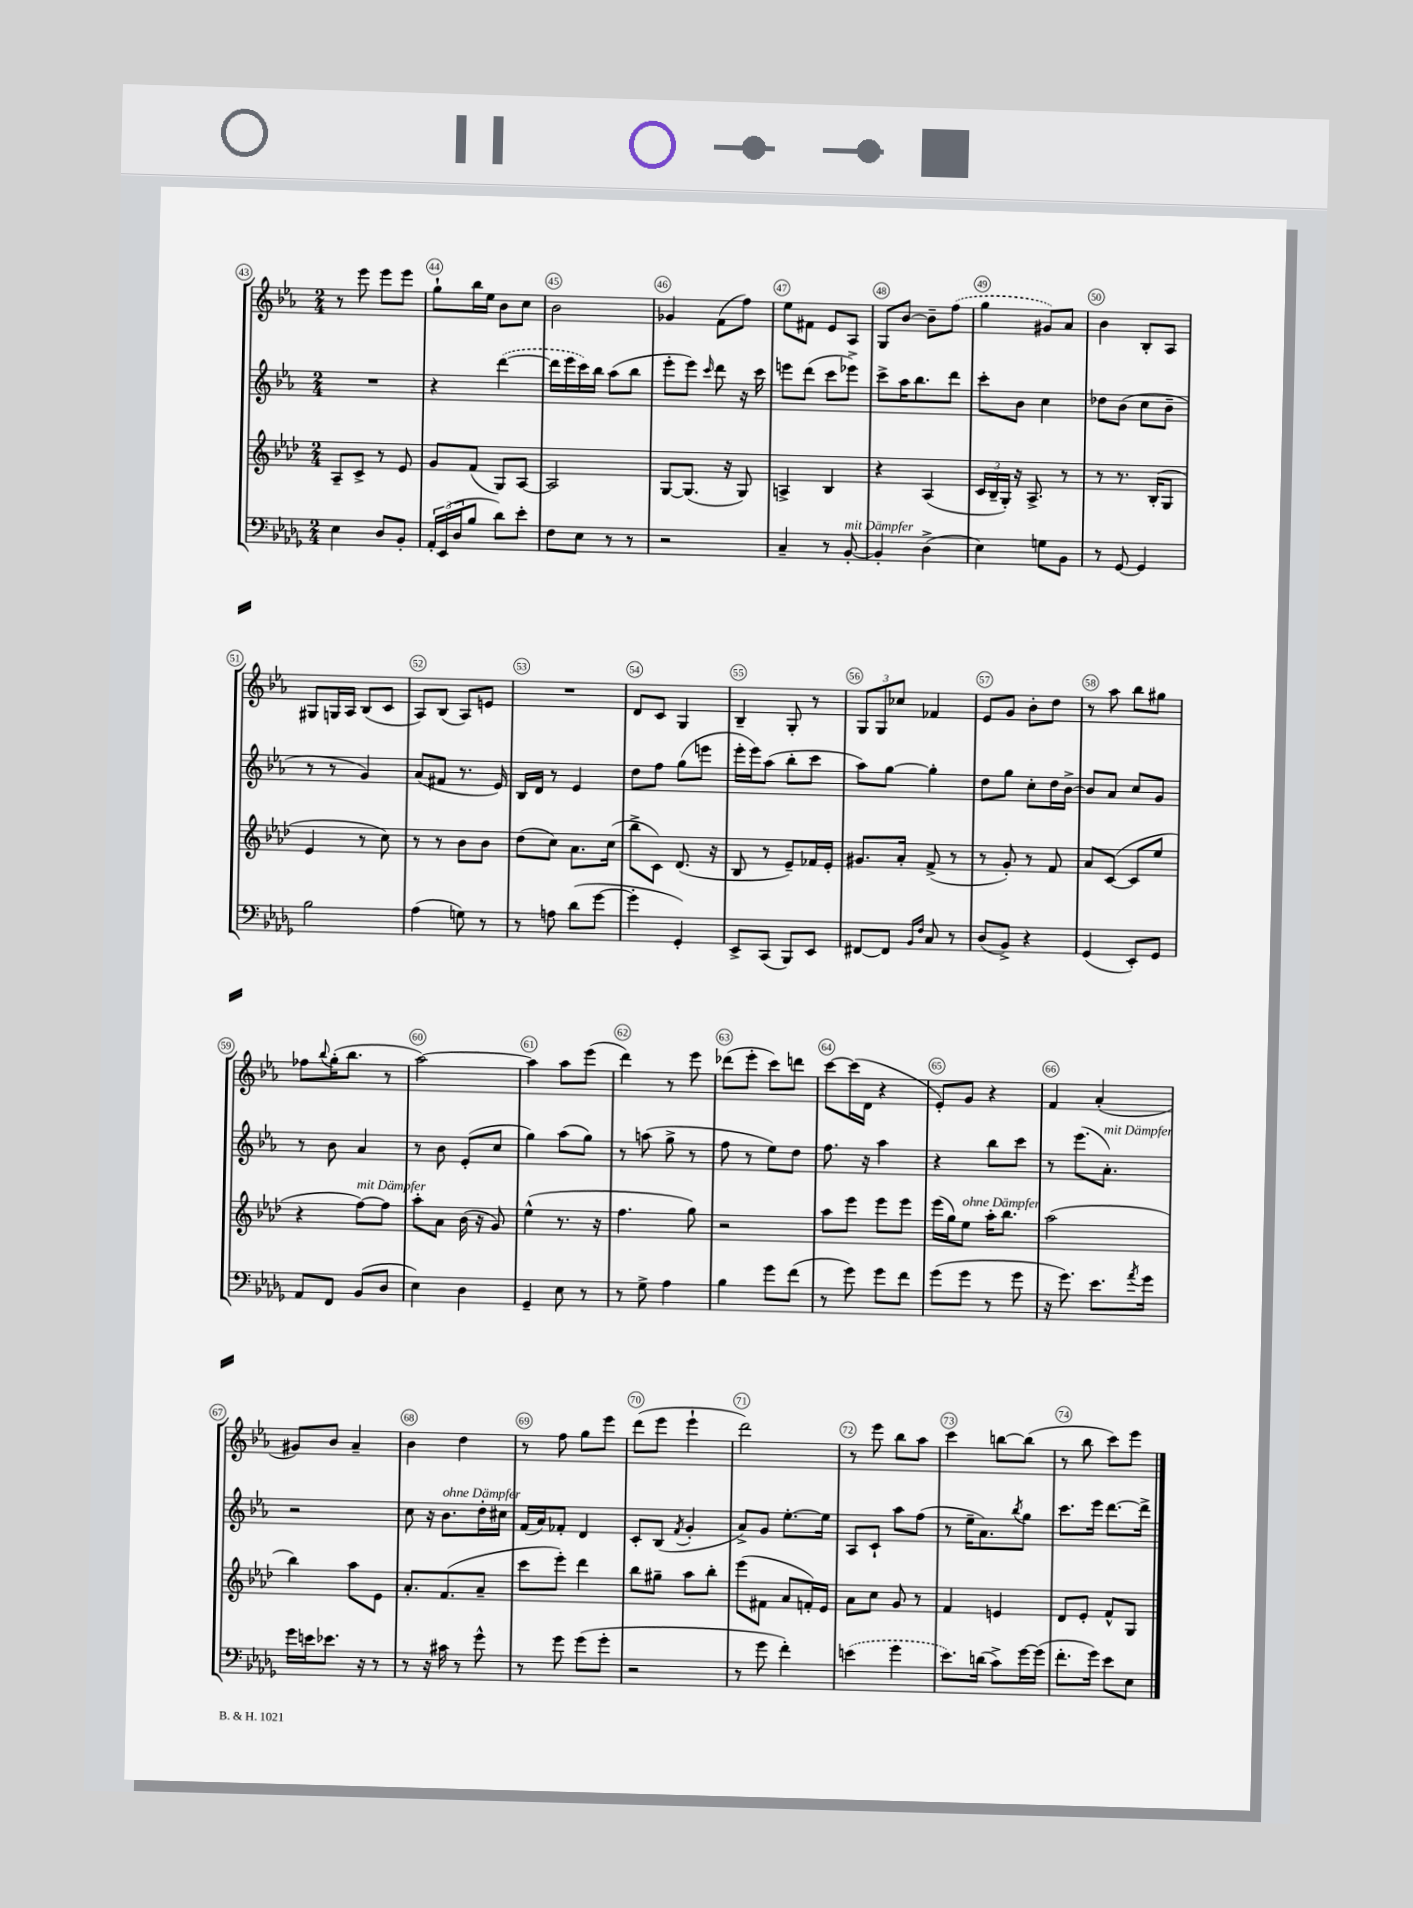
<<
\new StaffGroup <<
\new Staff = "s0" {
    \clef treble \key ees \major \numericTimeSignature \time 2/4
    r8 ees'''8 ees'''8 ees'''8 |
    g''8-! bes''16 ees''16 bes'8 c''8 |
    bes'2 |
    ges'4 f'8( f''8) |
    ees''8 fis'8 ees'8 aes8 |
    g8 bes'8~ bes'8-- \once \slurDashed f''8( |
    g''4 gis'8) aes'8 |
    bes'4 bes8-. aes8 |
    gis8 g16 aes16 bes8( c'8 |
    aes8) bes8( aes8) e'8 |
    R2 |
    d'8 c'8 g4 |
    bes4-- g8-. r8 |
    \tuplet 3/2 { g8 g8 ces''8 } fes'4 |
    ees'8 g'8 bes'8-. d''8 |
    r8 aes''8 bes''8 gis''8 |
    fes''8 \appoggiatura { bes''8 } g''16-.( bes''8. r8 |
    aes''2~) |
    aes''4 aes''8 ees'''8( |
    d'''4) r8 ees'''8 |
    des'''8( ees'''8-. c'''8) d'''8 |
    c'''8~ c'''16( d'16 r4 |
    ees'8-.) g'8 r4 |
    f'4 aes'4-.( |
    gis'8) bes'8 aes'4-- |
    bes'4 d''4 |
    r8 f''8 g''8 ees'''8 |
    d'''8( ees'''8 ees'''4-! |
    d'''2) |
    r8 ees'''8 bes''8 aes''8 |
    c'''4 b''8~ b''8( |
    r8 bes''8 c'''8) ees'''8 \bar "|." |
}
\new Staff = "s1" {
    \clef treble \key ees \major \numericTimeSignature \time 2/4
    R2 |
    r4 \once \slurDashed d'''4~( |
    d'''16 ees'''16 c'''16) bes''16 aes''8( bes''8 |
    ees'''8-. ees'''8) \grace { c'''16 } d'''8 r16 c'''16 |
    e'''8 d'''8( c'''8 ees'''8->) |
    c'''8-> aes''16 bes''8. d'''8 |
    c'''8-. bes'8 c''4 |
    des''8 bes'8( c''8 bes'8-- |
    r8 r8 g'4) |
    aes'8( fis'8 r8. ees'16) |
    bes16 d'16 r8 ees'4 |
    d''8 f''8 g''8( e'''8 |
    ees'''16-. ees'''16) aes''8( bes''8-. c'''8 |
    aes''8) g''8~ g''4-. |
    d''8 g''8 c''8-. d''16 bes'16~-> |
    bes'8 aes'8 c''8 g'8 |
    r8 bes'8 aes'4 |
    r8 bes'8 ees'8-.( c''8 |
    g''4) aes''8( g''8) |
    r8 a''8( g''8-> r8 |
    f''8 r8 ees''8) d''8 |
    f''8. r16 aes''4 |
    r4 bes''8 c'''8 |
    r8 ees'''8.( aes'8.-.^\markup { \italic "mit Dämpfer" }) |
    r2 |
    c''8 r16 bes'8.^\markup { \italic "ohne Dämpfer" } d''16-. cis''16 |
    f'16( aes'16) fes'8-. d'4 |
    c'8-. bes8( \acciaccatura { f'8 } g'4-. |
    aes'8->) g'8 ees''8.~-. ees''16 |
    aes8 c'8-! aes''8 f''8( |
    r8 ees''16-- aes'8.) \acciaccatura { bes''8 } g''8 |
    c'''8. ees'''16 d'''8.~ d'''16-> \bar "|." |
}
\new Staff = "s2" {
    \clef treble \key aes \major \numericTimeSignature \time 2/4
    aes8-- c'8-> r8 ees'8 |
    g'8 f'8( g8) aes8~ |
    aes2 |
    g8~ g8.( r16 g8) |
    a4-> bes4 |
    r4 aes4( |
    \tuplet 3/2 { c'16 bes16-- g16-.) } r16 aes8.-> r8 |
    r8 r8. bes16-.( g8 |
    ees'4 r8 c''8) |
    r8 r8 bes'8 bes'8 |
    des''8( c''8) aes'8. c''16( |
    bes''8-> c'8) des'8.( r16 |
    bes8 r8 ees'8--) fes'16 ees'16-. |
    gis'8. aes'16-. f'8->( r8 |
    r8 g'8-.) r8 f'8 |
    aes'8 c'8~( c'8 ees''8 |
    r4 f''8~^\markup { \italic "mit Dämpfer" }) f''8 |
    aes''8-. aes'8 bes'16( r16 g'8) |
    ees''4-^( r8. r16 |
    f''4. g''8) |
    r2 |
    aes''8 ees'''8 ees'''8 ees'''8 |
    ees'''16( g''16) ees''8^\markup { \italic "ohne Dämpfer" } aes''16-. bes''8. |
    aes''2( |
    bes''4) aes''8 ees'8 |
    aes'8.-. f'8.( aes'8-- |
    c'''8 ees'''8-.) des'''4 |
    bes''8 gis''8-- aes''8 bes''8-. |
    ees'''8( fis'8 aes'8 f'16-.) ees'16 |
    aes'8 c''8 g'8 r8 |
    f'4 e'4 |
    des'8 ees'8-. f'8-^ g8 \bar "|." |
}
\new Staff = "s3" {
    \clef bass \key des \major \numericTimeSignature \time 2/4
    ees4 des8 bes,8-. |
    \tuplet 3/2 { aes,16-. ees,16( des16 } bes8 des'8) ees'8-. |
    f8 ees8 r8 r8 |
    r2 |
    c4-- r8 bes,8~-.^\markup { \italic "mit Dämpfer" } |
    bes,4-. des4->( |
    ees4) g8 bes,8 |
    r8 ges,8~ ges,4 |
    bes2 |
    aes4( g8) r8 |
    r8 a8 des'8( ges'8~ |
    ges'4-. ges,4-.) |
    ees,8-> c,8( bes,,8) ees,8 |
    fis,8~ fis,8 \grace { bes,16 f16 } c8 r8 |
    des8( bes,8->) r4 |
    ges,4( ees,8-.) ges,8 |
    aes,8 f,8 bes,8( des8 |
    ees4) des4 |
    ges,4-- ees8 r8 |
    r8 ges8-> aes4 |
    bes4 ges'8 f'8( |
    r8 ges'8) ges'8 f'8 |
    ges'8( ges'8 r8 ges'8 |
    r16 ges'8.) ees'8. \acciaccatura { aes'8 } ges'16 |
    ges'16 e'16 ees'8. r16 r8 |
    r8 r16 cis'16 r8 ges'8-^ |
    r8 ges'8 ges'8( ges'8-. |
    r2 |
    r8 ges'8 f'4-.) |
    \once \slurDashed e'4( ges'4 |
    ees'8.) d'16( c'8->) ges'16~ ges'16( |
    f'8.-. ges'16) ees'8 ees8 \bar "|." |
}
>>
>>
\layout { \context { \Score currentBarNumber = #43 \override BarNumber.break-visibility = ##(#f #t #t) barNumberVisibility = #all-bar-numbers-visible \override BarNumber.stencil = #(make-stencil-circler 0.1 0.3 ly:text-interface::print) } }
